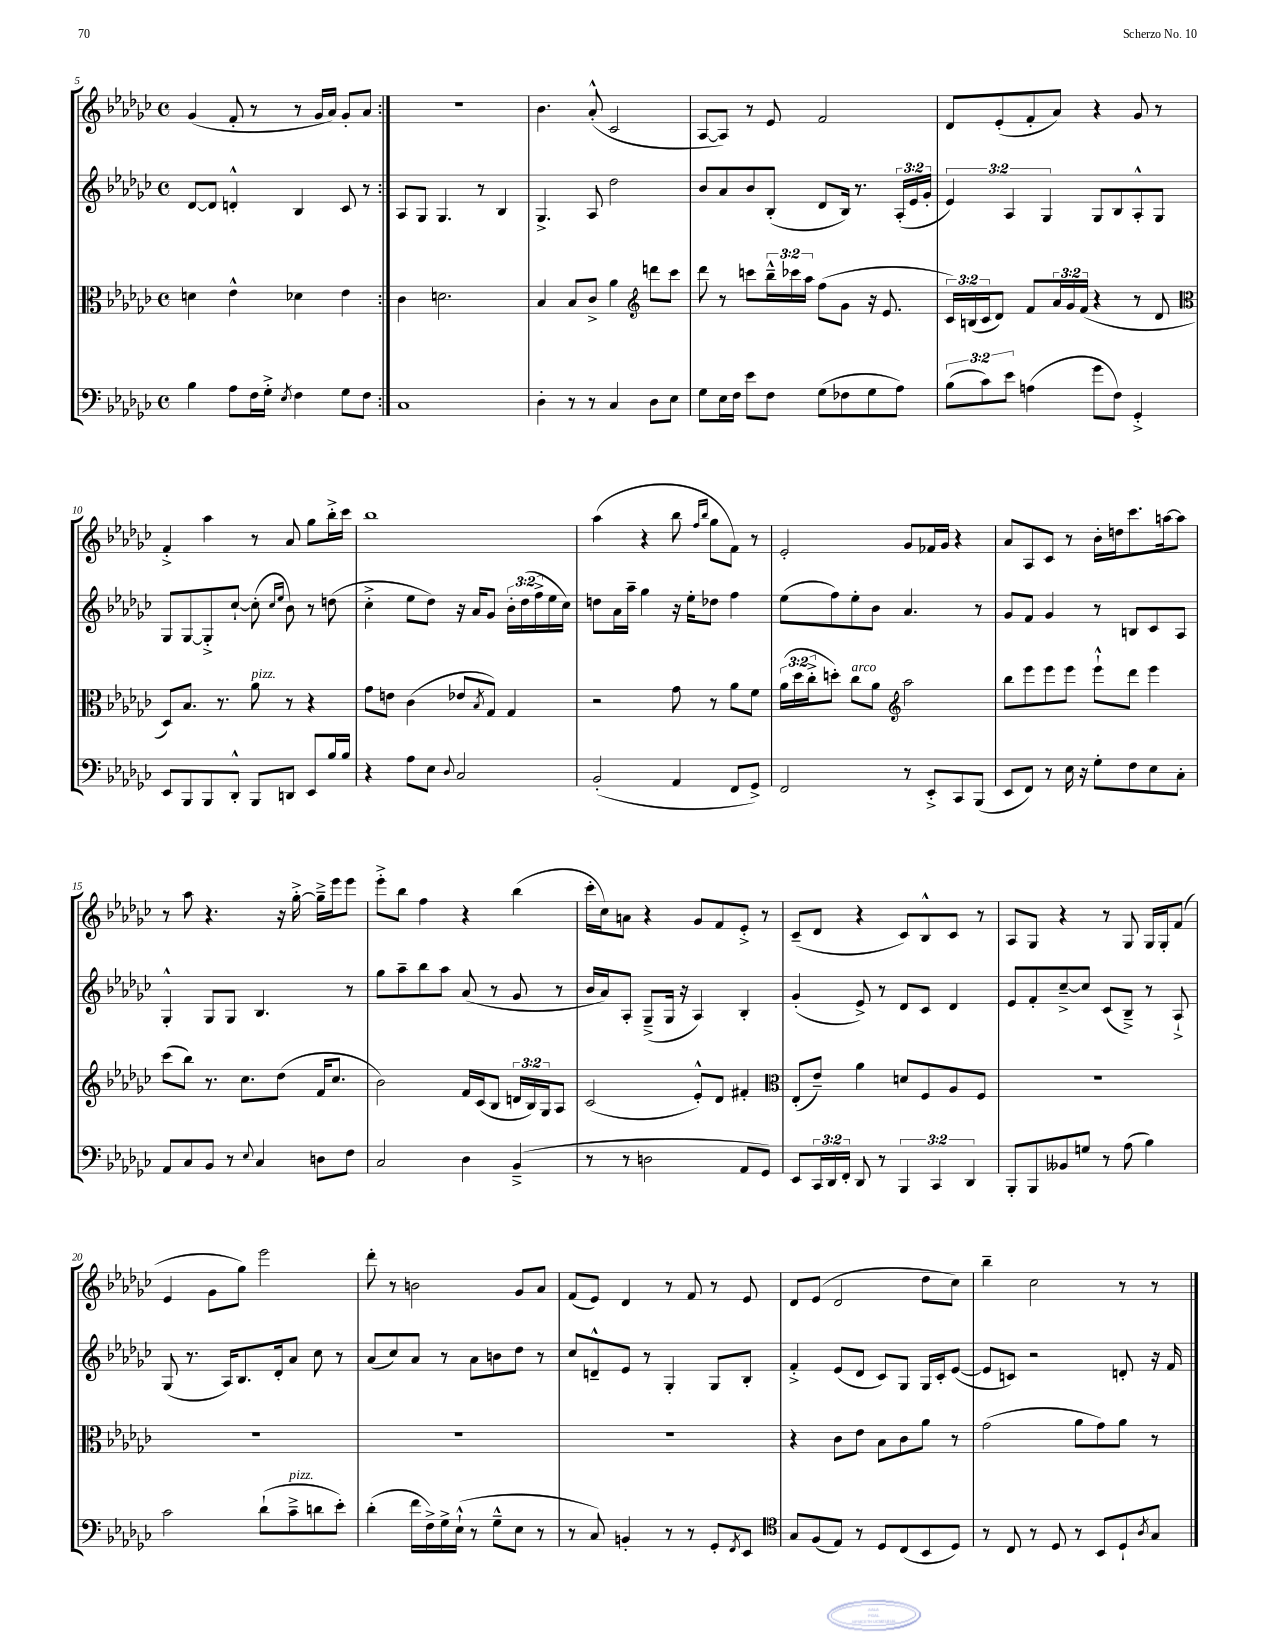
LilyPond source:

<<
\new StaffGroup <<
\new Staff = "s0" {
    \clef treble \key ges \major \defaultTimeSignature \time 4/4
    \repeat volta 2 { ges'4( f'8-. r8 r8 ges'16 aes'16) ges'8-. aes'8 | }
    R1 |
    bes'4. aes'8-.-^( ces'2 |
    aes8~ aes8) r8 ees'8 f'2 |
    des'8 ees'8-.( f'8-. aes'8) r4 ges'8 r8 |
    f'4-.-> aes''4 r8 aes'8 ges''8 bes''16-.-> ces'''16 |
    bes''1 |
    aes''4( r4 bes''8 \grace { f''16 bes''16 } ges''8 f'8) r8 |
    ees'2-. ges'8 fes'16 ges'16 r4 |
    aes'8 aes8 ces'8 r8 bes'16-. d''16 ces'''8. a''16~ a''8 |
    r8 aes''8 r4. r16 ges''16~-.-> ges''16---> ees'''16 ees'''8 |
    ees'''8-.-> bes''8 f''4 r4 bes''4( |
    ces'''16-. ces''16) a'8 r4 ges'8 f'8 ees'8-.-> r8 |
    ces'8--( des'8 r4 ces'8) bes8-^ ces'8 r8 |
    aes8 ges8 r4 r8 ges8 ges16 ges16-. f'8( |
    ees'4 ges'8 ges''8) ees'''2 |
    des'''8-. r8 b'2 ges'8 aes'8 |
    f'8( ees'8) des'4 r8 f'8 r8 ees'8 |
    des'8 ees'8( des'2 des''8 ces''8) |
    bes''4-- ces''2 r8 r8 \bar "|." |
}
\new Staff = "s1" {
    \clef treble \key ges \major \defaultTimeSignature \time 4/4 \override Staff.TupletNumber.text = #tuplet-number::calc-fraction-text
    \repeat volta 2 { des'8~ des'8 d'4-.-^ bes4 ces'8 r8 | }
    aes8 ges8 ges4. r8 bes4 |
    ges4.-> aes8 des''2 |
    bes'8 aes'8 bes'8 bes8-.( des'8 bes16) r8. \tuplet 3/2 { aes16-.( ees'16 ges'16-. } |
    \tuplet 3/2 { ees'4) aes4 ges4 } ges8 bes8 aes8-.-^ ges8 |
    ges8 ges8~ ges8-.-> ces''8~-! ces''8-.( \grace { ces''16 ees''16 } bes'8) r8 d''8( |
    ces''4-.-> ees''8 des''8) r16 aes'16 ges'8 \tuplet 3/2 { bes'16-. des''16( f''16-> } ees''16 ces''16) |
    d''8 aes'16 aes''16-- ges''4 r16 ees''16-. des''8 f''4 |
    ees''8( f''8) ees''8-. bes'8 aes'4. r8 |
    ges'8 f'8 ges'4 r8 b8 ces'8 aes8 |
    ges4-.-^ ges8 ges8 bes4. r8 |
    ges''8 aes''8-- bes''8 aes''8 aes'8( r8 ges'8 r8 |
    bes'16 aes'16) aes8-. ges8--->( ges16 r16 aes4) bes4-. |
    ges'4-.( ees'8->) r8 des'8 ces'8 des'4 |
    ees'8 f'8-. ces''8~---> ces''8 ces'8( bes8--->) r8 aes8-!-> |
    ges8( r8. aes16) bes8. des'16-. aes'8 ces''8 r8 |
    aes'8( ces''8) aes'8 r8 aes'8 b'8 des''8 r8 |
    ces''8 d'8---^ ees'8 r8 ges4-. ges8 bes8-. |
    f'4-.-> ees'8( des'8 ces'8) ges8 ges16 ces'16-. ees'8~( |
    ees'8 c'8) r2 d'8-. r16 f'16 \bar "|." |
}
\new Staff = "s2" {
    \clef alto \key ges \major \defaultTimeSignature \time 4/4 \override Staff.TupletNumber.text = #tuplet-number::calc-fraction-text
    \repeat volta 2 { d'4 ees'4-^ des'4 ees'4 | }
    ces'4 d'2. |
    bes4 bes8 ces'8-> aes'4 \clef treble d'''8 ces'''8 |
    des'''8 r8 c'''8 \tuplet 3/2 { bes''16---^ ces'''16 aes''16 } f''8( ges'8 r16 ees'8. |
    \tuplet 3/2 { ces'16) b16( ces'16 } des'8) f'8 \tuplet 3/2 { aes'16 ges'16 f'16( } r4 r8 des'8 |
    \clef alto des8) bes8. r8. aes'8^\markup { \italic "pizz." } r8 r4 |
    ges'8 e'8 ces'4( ees'8 \acciaccatura { bes8 } ges8) ges4 |
    r2 ges'8 r8 aes'8 f'8 |
    \tuplet 3/2 { aes'16( des''16 ces''16-.-> } d''8-.) ces''8^\markup { \italic "arco" } aes'8 \clef treble aes''2 |
    bes''8 ees'''8 ees'''8 ees'''8 ees'''8-!-^ des'''8 ees'''4 |
    ces'''8( bes''8) r8. ces''8. des''8( f'16 ces''8. |
    bes'2) f'16 ces'16( bes8 \tuplet 3/2 { d'16 bes16) ges16 } aes8 |
    ces'2( ees'8-.-^) des'8 fis'4-. |
    \clef alto ees8-.( ees'8--) aes'4 d'8 f8 aes8 f8 |
    R1 |
    R1 |
    R1 |
    R1 |
    r4 ces'8 ees'8 bes8 ces'8 aes'8 r8 |
    ges'2( aes'8 ges'8) aes'8 r8 \bar "|." |
}
\new Staff = "s3" {
    \clef bass \key ges \major \defaultTimeSignature \time 4/4 \override Staff.TupletNumber.text = #tuplet-number::calc-fraction-text
    \repeat volta 2 { bes4 aes8 f16 ges16-.-> \acciaccatura { ees8 } f4 ges8 f8 | }
    ces1 |
    des4-. r8 r8 ces4 des8 ees8 |
    ges8 ees16 f16 ees'8 f8 ges8( fes8 ges8 aes8) |
    \tuplet 3/2 { bes8( ces'8) ees'8 } a4( ges'8 f8) ges,4-.-> |
    ees,8 bes,,8 bes,,8 des,8-.-^ bes,,8 d,8 ees,8 bes16 bes16 |
    r4 aes8 ees8 \appoggiatura { des8 } ces2 |
    bes,2-.( aes,4 f,8 ges,8->) |
    f,2 r8 ees,8-.-> ces,8 bes,,8( |
    ees,8 f,8) r8 ees16 r16 ges8-. f8 ees8 ces8-. |
    aes,8 ces8 bes,8 r8 \appoggiatura { ees8 } ces4 d8 f8 |
    ces2 des4 bes,4--->( |
    r8 r8 d2 aes,8 ges,8) |
    ees,8 \tuplet 3/2 { ces,16 des,16 f,16-. } des,8 r8 \tuplet 3/2 { bes,,4 ces,4 des,4 } |
    bes,,8-. bes,,8 beses,8 g8 r8 aes8( bes4) |
    ces'2 des'8-!( ces'8--->^\markup { \italic "pizz." } d'8 ees'8-.) |
    des'4-.( f'16 f16->) ges16-> ees16-!-^( r8 ges8---^ ees8 r8 |
    r8 ces8) b,4-. r8 r8 ges,8-. \acciaccatura { f,8 } ees,8 |
    \clef tenor ges8 f8( ees8) r8 des8 ces8( bes,8 des8) |
    r8 ces8 r8 des8 r8 bes,8 des8-! \acciaccatura { aes8 } ges8 \bar "|." |
}
>>
>>
\layout { \context { \Score currentBarNumber = #5 } }
